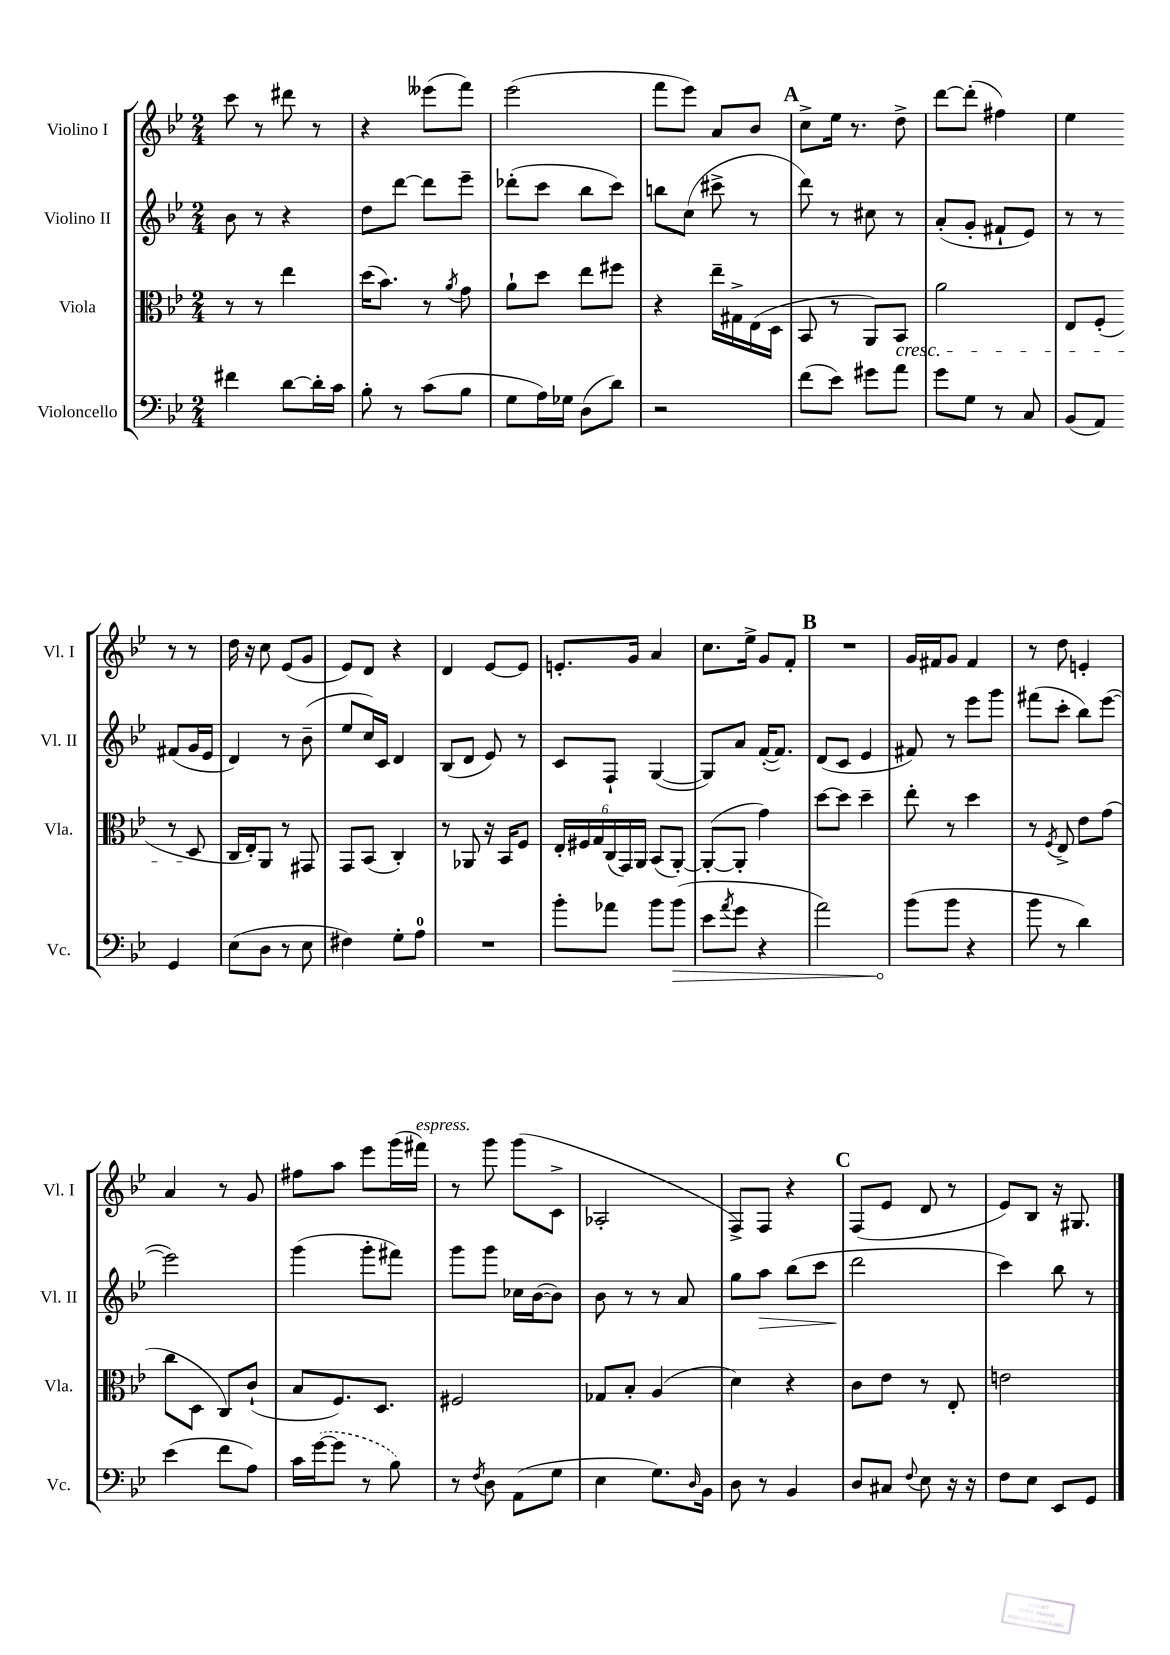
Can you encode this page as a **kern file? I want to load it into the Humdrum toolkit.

**kern	**kern	**kern	**kern
*staff4	*staff3	*staff2	*staff1
*clefF4	*clefC3	*clefG2	*clefG2
*k[b-e-]	*k[b-e-]	*k[b-e-]	*k[b-e-]
*M2/4	*M2/4	*M2/4	*M2/4
4f#	8r	8b-	8ccc
.	8r	8r	8r
[8d	4ee-	4r	8ddd#
16d']	.	.	8r
16c	.	.	.
=	=	=	=
8B-'	(16dd	8dd	4r
.	8.b-)	.	.
8r	.	[8ddd	.
(8c	8r	8ddd]	(8eee--
.	8qa	.	.
8B-	8g	8eee-~	8fff)
=	=	=	=
8G	8a`	(8ddd-'	(2eee-
16A)	8dd	8ccc	.
16G-	.	.	.
(8D	8ee-	8bb-	.
8d)	8ff#	8ccc)	.
=	=	=	=
2r	4r	8bb	8fff
.	.	(8cc	8eee-)
.	16ee-~	8ccc#^	8a
.	16G#^	.	.
.	(16E-	8r	8b-
.	16D	.	.
=	=	=	=
(8f	8BB-	8ddd)	8cc^
8e-)	8r	8r	16ee-
.	.	.	8.r
8g#	8AA)	8cc#	.
8a	8BB-	8r	8dd^
=	=	=	=
8g	2a	(8a'	[8ddd
8G	.	8g'	(8ddd']
8r	.	8f#`	4ff#)
8C	.	8e-)	.
=	=	=	=
(8BB-	8E-	8r	4ee-
8AA)	(8F'	8r	.
4GG	8r	(8f#	8r
.	8D	16g	8r
.	.	16e-	.
=	=	=	=
(8E-	16C	4d)	16dd
.	16E-')	.	16r
8D	8AA	.	8cc
8r	8r	8r	(8e-
8E-	8GG#	(8b-~	8g
=	=	=	=
4F#)	8GG	8ee-	8e-)
.	(8BB-	16cc)	8d
.	.	16c	.
8G'	4C')	4d	4r
8A	.	.	.
=	=	=	=
2r	8r	(8B-	4d
.	8AA-	8d	.
.	16r	8e-)	[8e-
.	16BB-	.	.
.	8F	8r	8e-]
=	=	=	=
8b-'	24E-'	8c	8.e'
.	24F#	.	.
.	24G	.	.
8a-	(24C	8F`	.
.	24GG)	.	.
.	.	.	16g
.	24AA	.	.
8b-	(8BB-	([4G	4a
(8b-	[8AA')	.	.
=	=	=	=
8e-	(8AA'_	8G])	8.cc
8qa	.	.	.
8g	8AA']	8a	.
.	.	.	16ee-^
4r	4g)	([16f'	8g
.	.	8.f])	.
.	.	.	8f'
=	=	=	=
2a)	[8dd	(8d	2r
.	8dd]	8c	.
.	4dd~	4e-	.
=	=	=	=
(8b-	8ee-'	8f#)	16g
.	.	.	16f#
8b-	8r	8r	8g
4r	4dd	8eee-	4f#
.	.	8ggg	.
=	=	=	=
8b-	8r	(8fff#	8r
.	8qF	.	.
8r	8E-^	8ccc'	8dd
4d)	8e-	8bb-)	4e'
.	(8g	([8eee-	.
=	=	=	=
(4e-	8cc	2eee-])	4a
.	8D	.	.
8f	8C)	.	8r
8A)	(8c`	.	8g
=	=	=	=
16c	8B-	(4ggg	8ff#
([16g	.	.	.
8g]	8.F)	.	8aa
8r	.	8ggg'	8eee-
.	8.D	.	.
8B-)	.	8fff#)	(16ggg
.	.	.	16fff#)
=	=	=	=
8r	2F#	8ggg	8r
8qF	.	.	.
8D	.	8ggg	8ggg
(8AA	.	16cc-	(8ggg
.	.	([16b-	.
8G	.	8b-])	8c^
=	=	=	=
4E-	8G-	8b-	2A-'
.	8B-'	8r	.
8.G)	(4A	8r	.
.	.	8a	.
16qqD	.	.	.
16BB-	.	.	.
=	=	=	=
8D	4d)	8gg	8F^)
8r	.	8aa	8F
4BB-	4r	(8bb-	4r
.	.	8ccc	.
=	=	=	=
8D	8c	2ddd	(8F
8C#	8e-	.	8e-
8qqF	.	.	.
8E-	8r	.	8d
16r	8E-'	.	8r
16r	.	.	.
=	=	=	=
8F	2e	4ccc)	8e-)
8E-	.	.	8B-
8EE-	.	8bb-	16r
.	.	.	8.G#
8GG	.	8r	.
==	==	==	==
*-	*-	*-	*-
